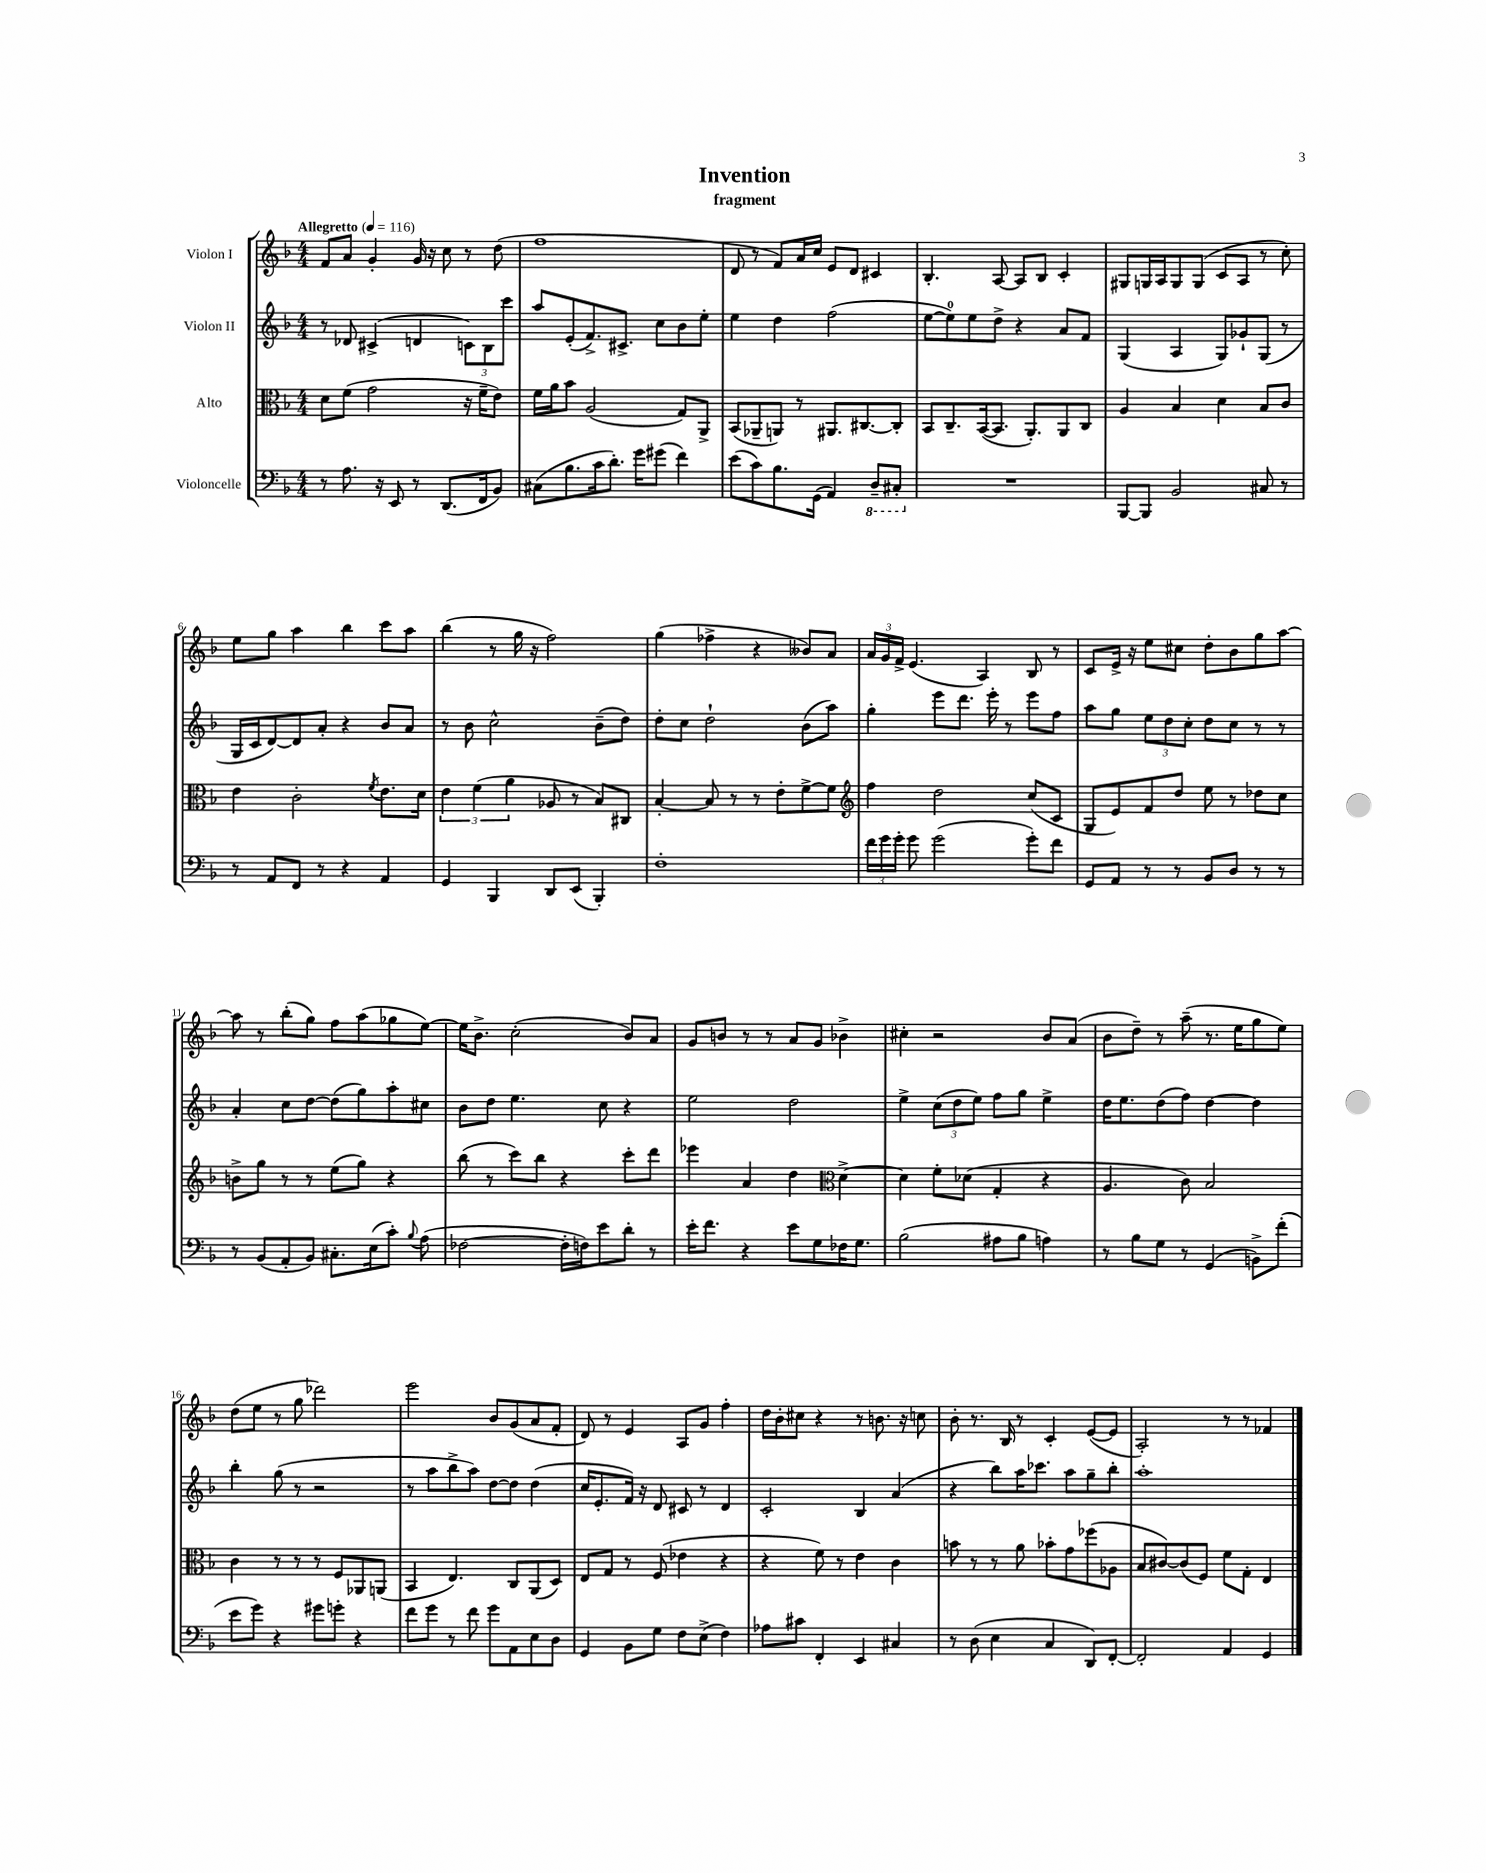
\header { title = "Invention" subtitle = "fragment" }
<<
\new StaffGroup <<
\new Staff = "s0" \with { instrumentName = "Violon I" } {
    \clef treble \key f \major \numericTimeSignature \time 4/4 \tempo "Allegretto" 4 = 116
    \autoBeamOff f'8[ a'8] g'4-. g'16 r16 c''8 r8 d''8( |
    f''1 |
    d'8 r8 f'8[) a'16 c''16] e'8[ d'8] cis'4 |
    bes4.-. a8~ a8[ bes8] c'4-. |
    gis8[ g16 a16 g8 g8]( c'8[ a8] r8 c''8-.) |
    e''8[ g''8] a''4 bes''4 c'''8[ a''8] |
    bes''4( r8 g''16 r16 f''2) |
    g''4( fes''4-> r4 beses'8[) a'8] |
    \tuplet 3/2 { a'16[ g'16 f'16]-> } e'4.( a4) bes8 r8 |
    c'8[ e'16]-> r16 e''8[ cis''8] d''8[-. bes'8 g''8 a''8]~ |
    a''8 r8 bes''8[-.( g''8]) f''8[ a''8( ges''8 e''8]~) |
    e''16[ bes'8.]-> c''2-.( bes'8[) a'8] |
    g'8[ b'8] r8 r8 a'8[ g'8] bes'4-> |
    cis''4-. r2 bes'8[ a'8]( |
    bes'8[ d''8]--) r8 a''8--( r8. e''16[ g''8 e''8]) |
    d''8[( e''8] r8 g''8 des'''2) |
    e'''2 bes'8[ g'8( a'8 f'8]-. |
    d'8) r8 e'4 a8[ g'8] f''4-. |
    d''16[ bes'16-. cis''8] r4 r8 b'8. r16 c''8 |
    bes'8-. r8. bes16 r8 c'4-. e'8[~( e'8] |
    a2-.) r8 r8 fes'4 \bar "|." |
}
\new Staff = "s1" \with { instrumentName = "Violon II" } {
    \clef treble \key f \major \numericTimeSignature \time 4/4
    \autoBeamOff r8 des'8 cis'4->( d'4 \tuplet 3/2 { c'8[) bes8 c'''8] } |
    a''8[ e'8-.( f'8.->) cis'8.]-> c''8[ bes'8 e''8]-. |
    e''4 d''4 f''2( |
    e''8[~ e''8-0) e''8 d''8]-> r4 a'8[ f'8] |
    g4( a4 g8[) ges'8-! g8]( r8 |
    g16[ c'16 d'8~) d'8 a'8]-. r4 bes'8[ a'8] |
    r8 bes'8 c''2-^ bes'8[--( d''8]) |
    d''8[-. c''8] d''2-! bes'8[( a''8]) |
    g''4-. e'''8[ d'''8.] e'''16-. r8 e'''8[ f''8] |
    a''8[ g''8] \tuplet 3/2 { e''8[ d''8 c''8]-. } d''8[ c''8] r8 r8 |
    a'4-. c''8[ d''8]~ d''8[( g''8) a''8-. cis''8] |
    bes'8[ d''8] e''4. c''8 r4 |
    e''2 d''2 |
    e''4-> \tuplet 3/2 { c''8[( d''8 e''8]) } f''8[ g''8] e''4-> |
    d''16[ e''8. d''8( f''8]) d''4~ d''4 |
    bes''4-. g''8( r8 r2 |
    r8 a''8[ bes''8-> a''8]) d''8[~ d''8] d''4( |
    c''16[ e'8.-. f'16]) r16 d'8 cis'8 r8 d'4 |
    c'2-. bes4 a'4( |
    r4 bes''8[) a''16 ces'''8.] a''8[ g''8-- bes''8]-. |
    a''1-. \bar "|." |
}
\new Staff = "s2" \with { instrumentName = "Alto" } {
    \clef alto \key f \major \numericTimeSignature \time 4/4
    \autoBeamOff d'8[ f'8]( g'2 r16 f'16[-- e'8]) |
    f'16[ a'16 bes'8] a2( g8[) a,8]-> |
    bes,8[( aes,8-- a,8]) r8 ais,8.[ cis8.~ cis8]-. |
    bes,8[ c8.-- bes,16~( bes,8.] a,8.[-.) a,8 c8] |
    a4 bes4 d'4 bes8[ c'8] |
    e'4 c'2-. \acciaccatura { f'8 } e'8.[ d'16] |
    \tuplet 3/2 { e'4 f'4( a'4 } aes8 r8 bes8[) cis8] |
    bes4~-. bes8 r8 r8 e'8[-. f'8~-> f'8] |
    \clef treble f''4 d''2 c''8[( c'8] |
    g8[ e'8) f'8 d''8] e''8 r8 des''8[ c''8] |
    b'8[-> g''8] r8 r8 e''8[( g''8]) r4 |
    bes''8( r8 c'''8[) bes''8] r4 c'''8[-. d'''8] |
    ees'''4 a'4 d''4 \clef alto d'4~-> |
    d'4 f'8[-. des'8]( g4-. r4 |
    a4. c'8) bes2 |
    c'4 r8 r8 r8 f8[ aes,8 a,8]( |
    bes,4 e4.) c8[ a,8( d8]) |
    e8[ g8] r8 f8( ees'4 r4 |
    r4 f'8) r8 e'4 c'4 |
    b'8 r8 r8 a'8 bes'8[-. g'8 fes''8( aes8] |
    bes8[ cis'8~) cis'8( f8]) f'8[ g8]-. e4 \bar "|." |
}
\new Staff = "s3" \with { instrumentName = "Violoncelle" } {
    \clef bass \key f \major \numericTimeSignature \time 4/4
    \autoBeamOff r8 a8. r16 e,8 r8 d,8.[( f,16 bes,8]) |
    cis8[( bes8. c'16 d'8.]-.) g'16[ gis'8]( f'4) |
    e'8[( c'8) bes8. g,16]( a,4) \ottava #-1 d,8[-- cis,8]-. \ottava #0 |
    R1 |
    bes,,8[~ bes,,8] bes,2 cis8 r8 |
    r8 a,8[ f,8] r8 r4 a,4 |
    g,4 bes,,4 d,8[ e,8]( bes,,4-.) |
    f1-. |
    \tuplet 3/2 { f'16[ g'16 g'16]-. } g'8 g'2( g'8[-.) f'8] |
    g,8[ a,8] r8 r8 bes,8[ d8] r8 r8 |
    r8 bes,8[( a,8-. bes,8]) cis8.[-. e16( c'8]-.) \appoggiatura { bes8 } a8( |
    fes2~ fes16[-. f16) e'8 d'8]-. r8 |
    e'16[-. f'8.] r4 e'8[ g8 fes16 g8.] |
    bes2( ais8[ bes8] a4) |
    r8 bes8[ g8] r8 g,4( b,8[->) f'8]-.( |
    e'8[ g'8]) r4 gis'8[ g'8]-. r4 |
    f'8[ g'8] r8 f'8 g'8[ a,8 e8 d8] |
    g,4 bes,8[ g8] f8[ e8]->( f4) |
    aes8[ cis'8] f,4-. e,4 cis4 |
    r8 d8( e4 c4 d,8[) f,8]~-. |
    f,2-. a,4 g,4 \bar "|." |
}
>>
>>
